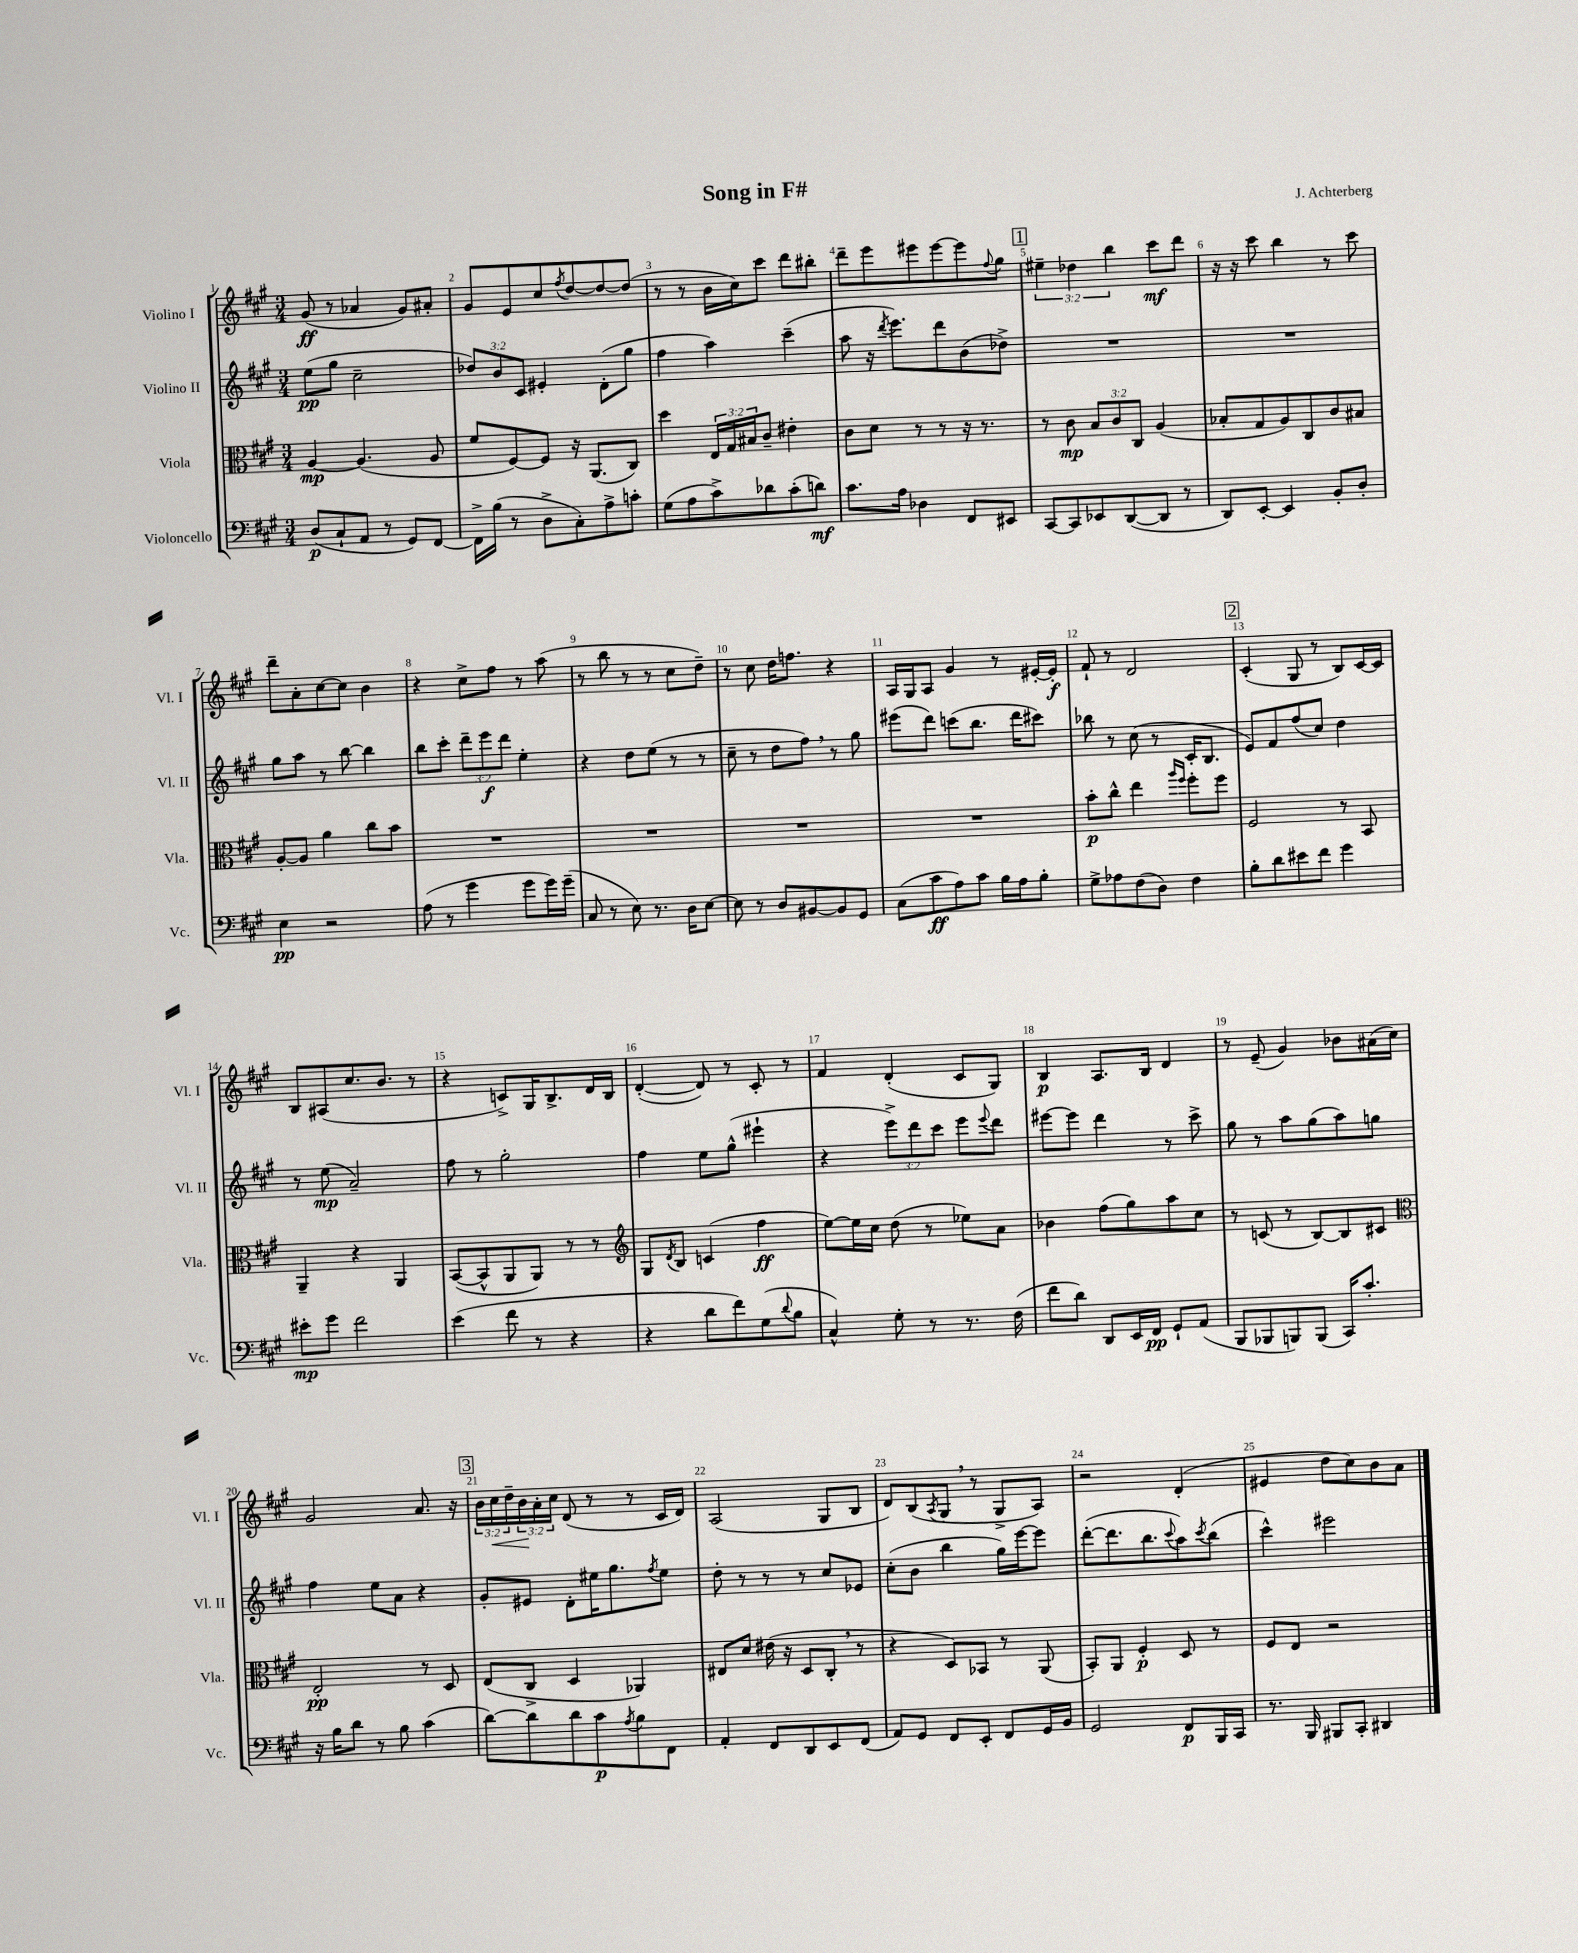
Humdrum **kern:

**kern	**kern	**kern	**kern
*staff4	*staff3	*staff2	*staff1
*clefF4	*clefC3	*clefG2	*clefG2
*k[f#c#g#]	*k[f#c#g#]	*k[f#c#g#]	*k[f#c#g#]
*M3/4	*M3/4	*M3/4	*M3/4
(8D/L	[4A/	(8ee\L	(8g#/
8C#`/	.	8gg#\J	8r
8AA/J	(4.A/]	2cc#~\	4a-/
8r	.	.	.
8GG#/L)	.	.	8g#/L)
[8FF#/J	8A/	.	8a#'/J
=	=	=	=
16FF#^\]LL	8f#/L	12dd-/L)	8g#/L
(16B\JJ	.	.	.
.	.	12b/	.
8r	[8F#/)	.	8e/
.	.	12c#/J	.
8D^\L	8F#/]J	4e#'/	8cc#/
.	.	.	8qff#/
8C#'\)	16r	.	[8dd/
.	(8.AA/L	.	.
8A^\	.	(8d'\L	8dd/_
8c'\J	8C#/J)	8gg#\J	(8dd/]J
=	=	=	=
(8G#\L	4dd\	4ff#\	8r
8A\	.	.	8r
8c#^\)	24E/LL	4aa\)	16b\LL
.	24G#/	.	.
.	.	.	16cc#\J)
.	24B#/J	.	.
8d-\	8c#~/J	.	8ccc#\J
(8c#'\	4e#'\	(4ccc#~\	8ddd\L
8d\J)	.	.	8bb#'\J
=	=	=	=
8.c#\L	8c#\L	8aa\	8ddd~\L
.	8d\J	16r	8eee\
.	.	8qddd/	.
16A\Jk	.	8.eee\L)	.
4D-\	8r	.	8eee#\
.	8r	8ddd\	[8eee#\
8FF#/L	16r	(8b\	8eee#\]
.	8.r	.	.
.	.	.	8qqff#/
8EE#/J	.	8dd-^\J)	8gg#\J
=	=	=	=
[8CC#/L	8r	2.r	6ee#~\
8CC#/]	8c#\	.	.
.	.	.	6dd-\
8EE-/	12B/L	.	.
.	12c#/	.	6bb\
([8DD/	.	.	.
.	12C#/J	.	.
8DD/]J	(4A/	.	8ccc#\L
8r	.	.	8ddd\J
=	=	=	=
8DD/L)	8B-'/L	2.r	16r
.	.	.	16r
[8EE'/J	8G#/	.	8ccc#\
4EE/]	8A/)	.	4bb\
.	8C#/	.	.
8BB'/L	8c#/	.	8r
8D'/J	8B#/J	.	8ccc#\
=	=	=	=
4E\	[8A'/L	8gg#\L	8ddd~\L
.	8A/]J	8aa\J	8a'\
2r	4a\	8r	[8cc#\
.	.	[8bb\	8cc#\]J
.	8cc#\L	4bb\]	4b\
.	8b\J	.	.
=	=	=	=
(8A\	2.r	8bb\L	4r
8r	.	8ccc#'\J	.
4g#\	.	12ddd~\L	8cc#^\L
.	.	12eee\	.
.	.	.	8ff#\J
.	.	12ddd\J	.
8g#\L	.	4ee'\	8r
16g#\L)	.	.	(8aa\
(16g#~\JJ	.	.	.
=	=	=	=
8C#/	2.r	4r	8r
8r	.	.	8bb\
8E\)	.	8dd\L	8r
8.r	.	(8ee\J	8r
.	.	8r	8cc#\L
16D\LK	.	.	.
[8E\J	.	8r	8dd~\J)
=	=	=	=
8E\]	2.r	8cc#~\	8r
8r	.	8r	8cc#\
8D/L	.	8dd\L	16dd\LK
.	.	.	8.ff\J
[8BB#/	.	8ff#\J)	.
8BB#/]	.	8r	4r
8GG#/J	.	8gg#\	.
=	=	=	=
(8C#\L	2.r	(8eee#\L	16A/LL
.	.	.	16G#/J
8c#\	.	8ddd\J)	8A/J
8A\)	.	(8ccc\L	4g#/
8c#\J	.	8.bb\J	.
16B\LL	.	.	8r
16A\J	.	16ddd\LK	.
8B'\J	.	8ccc#\J)	[16e#'/LL
.	.	.	16e#'/]JJ
=	=	=	=
8G#^\L	8b'\L	8bb-\	8f#`/
8A-\	8cc#^^\J	8r	8r
(8F#\	4ee\	(8cc#\	2d/
8D\J)	.	8r	.
.	16qqaa/LL	.	.
.	16qqff#/JJ	.	.
4F#\	8ff#'\L	16c#'/LK	.
.	.	8.B/J	.
.	8ff#\J	.	.
=	=	=	=
8B'\L	2F#/	8e/L)	(4c#'/
8d\	.	8f#/	.
8e#\	.	(8ff#/	8G#/
8f#\J	.	8cc#/J)	8r
4g#\	8r	4dd\	8B/L)
.	8BB/	.	[16c#/L
.	.	.	16c#/]JJ
=	=	=	=
8e#'\L	4AA~/	8r	8B/L
8g#\J	.	(8ee\	(8A#/
2f#\	4r	2a~/)	8.cc#/
.	.	.	8.b/J
.	4AA/	.	.
.	.	.	8r
=	=	=	=
(4e\	([8BB/L	8ff#\	4r
.	8BB^^/]	8r	.
8f#\	8AA/	2gg#'\	8c^/L)
8r	8AA/J)	.	16G#/K
.	.	.	8.B^/
4r	8r	.	.
.	8r	.	16d/L
.	.	.	16B/JJ
=	=	=	=
*	*clefG2	*	*
4r	8G#/L	4ff#\	([4d'/
.	8qd/	.	.
.	8B/J	.	.
8d\L	(4c/	8ee\L	8d/])
8f#\)	.	(8gg#^^\J	8r
(8G#\	4ff#\	4eee#`\	8c#'/
8qqd/	.	.	.
8B\J	.	.	8r
=	=	=	=
4C#^^/)	[8ee\L)	4r	4f#/
.	16ee\]L	.	.
.	16cc#\JJ	.	.
8G#'\	(8dd\	12eee^\L)	(4d'/
.	.	12ddd\	.
8r	8r	.	.
.	.	12ccc#\J	.
8.r	8ee-\L)	8eee\L	8c#/L
.	.	8qqeee/	.
.	8a\J	8ddd\J	8G#/J)
(16F#\	.	.	.
=	=	=	=
8f#\L	4b-\	[8eee#\L	4B/
8d\J)	.	8eee#\]J	.
8DD/L	(8ff#\L	4ddd\	8.A/L
16EE/L	8gg#\)	.	.
16FF#/JJ	.	.	16B/Jk
8GG#`/L	8aa\	8r	4d/
(8AA/J	8cc#\J	8ccc#^\	.
=	=	=	=
8BBB/L	8r	8gg#\	8r
8BBB-/	(8c/	8r	(8e~/
8BBB/)	8r	8aa\L	4g#/)
(8BBB/J	[8B/L)	(8gg#\	.
16CC#/LK)	8B/]	8aa\)	8b-\L
8.c#'/J	.	.	.
.	8c#/J	8gg\J	(16a#\L
.	.	.	16cc#\JJ)
=	=	=	=
*	*clefC3	*	*
16r	2E'/	4ff#\	2g#/
16B\LK	.	.	.
8d\J	.	.	.
8r	.	8ee\L	.
8B\	.	8a\J	.
(4c#\	8r	4r	8.a/
.	8D/	.	.
.	.	.	16r
=	=	=	=
[8d\L)	(8E/L	8g#'/L	24b\LL
.	.	.	24cc#\
.	.	.	24dd~\
8d\]	8C#^/J	8e#/J	24b\
.	.	.	24a'\
.	.	.	24cc#\JJ
8d\	4D/	8d'\L	(8d/
8c#\	.	16ee#\K	8r
.	.	8.gg#\	.
8qA/	.	.	.
8B\	4AA-/)	.	8r
.	.	8qff#/	.
8FF#\J	.	8ee#\J	16c#/LL
.	.	.	16d/JJ)
=	=	=	=
4AA'/	8E#/L	8dd'\	(2A/
.	8d/J	8r	.
8FF#/L	(16e#\	8r	.
.	16r	.	.
8DD/	8D/L	8r	.
8EE/	8C#'/J	8cc#/L	8G#/L
(8FF#/J	8r	8e-/J	8B/J
=	=	=	=
8AA/L)	4r	(8cc#'\L	8d/L)
8GG#/J	.	8b\J	(8B/
.	.	.	8qA/
8FF#/L	8D/L)	4bb\	8G#/J
8EE'/J	8BB-/J	.	8r
8FF#/L	8r	16gg#\LL)	8G#^/L
.	.	[16eee\J	.
16GG#/L	(8AA/	8eee\]J	8A/J)
16BB/JJ	.	.	.
=	=	=	=
2GG#/	8BB'/L)	([8ddd'\L	2r
.	8AA/J	8.ddd\]	.
.	4F#'/	.	.
.	.	8.bb\	.
.	.	8qqccc#/	.
8FF#/L	8D/	8aa\)	(4d'/
.	.	8qccc#/	.
16BBB/L	8r	(8bb\J	.
16CC#/JJ	.	.	.
=	=	=	=
8.r	8F#/L	4ccc#^^\)	4e#/
.	8E/J	.	.
16BBB/	.	.	.
8BBB#/L	2r	2eee#\	8dd\L
8CC#'/J	.	.	8cc#\)
4DD#/	.	.	8b\
.	.	.	8a\J
==	==	==	==
*-	*-	*-	*-
